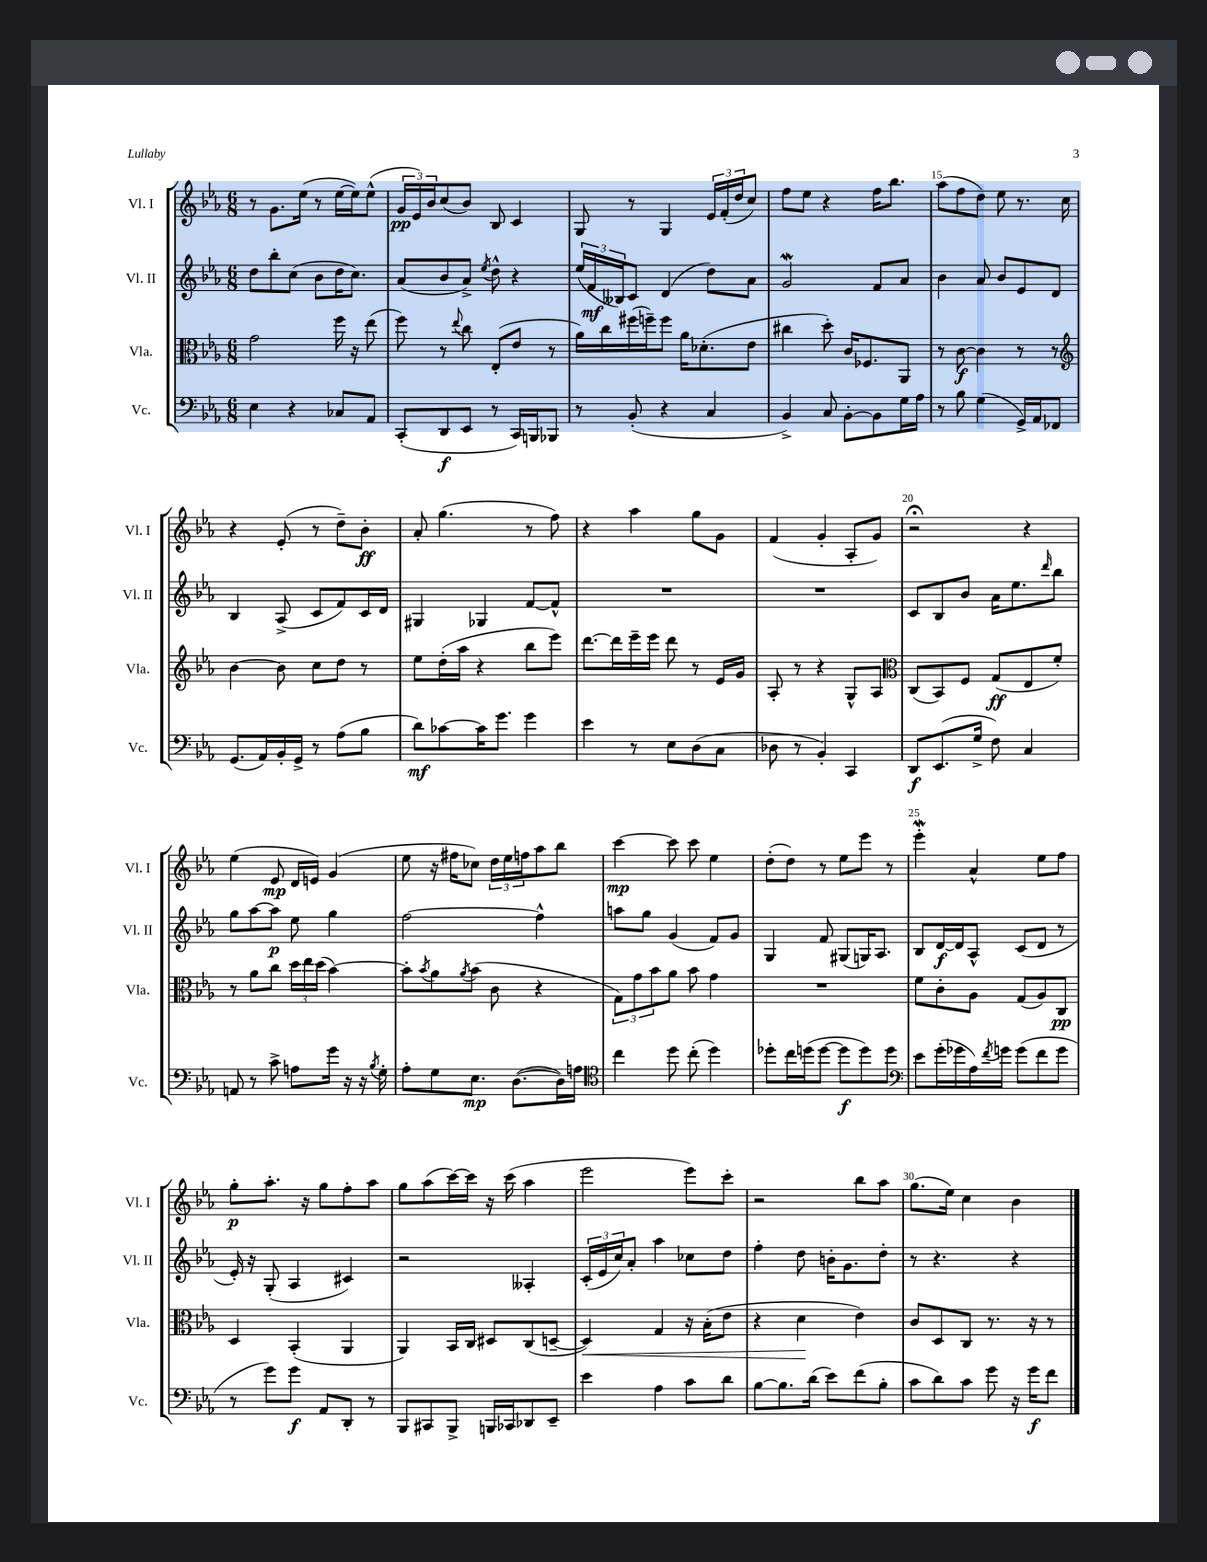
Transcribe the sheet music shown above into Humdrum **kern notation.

**kern	**kern	**kern	**kern
*staff4	*staff3	*staff2	*staff1
*clefF4	*clefC3	*clefG2	*clefG2
*k[b-e-a-]	*k[b-e-a-]	*k[b-e-a-]	*k[b-e-a-]
*M6/8	*M6/8	*M6/8	*M6/8
4E-	2g	8dd	8r
.	.	8bb-'	8.g
4r	.	(8cc	.
.	.	.	(16ee-
.	.	8b-	8r
8C-	16ff	16dd	[16ee-
.	16r	8.cc)	16ee-])
8AA-	(8ee-	.	(8ee-^^
=	=	=	=
(8CC'	8ff)	(8a-	24g
.	.	.	24e-)
.	.	.	24b-
8DD	8r	8b-	(8cc
.	8qqee-	.	.
8EE-	8cc	8a-^)	8b-)
.	.	8qee-	.
8r	(8E-'	8dd^^	8B-
16CC)	8e-	4r	4c
16BBB	.	.	.
8BBB-	8r	.	.
=	=	=	=
8r	16a-)	(24ee-	8G
.	.	24f	.
.	16cc	.	.
.	.	24B--)	.
(8BB-'	(16ff#	8c	8r
.	16ff~)	.	.
4r	8ff	(4d	4G
.	16a-	.	.
.	(8.d-'	.	.
4C	.	8dd)	24e-
.	.	.	(24f'
.	.	.	24dd
.	8e-	8a-	8cc)
=	=	=	=
4BB-^)	4cc#	2g	8ff
.	.	.	8ee-
8C	8dd')	.	4r
[8BB-'	16c	.	.
.	8.F-	.	.
8BB-]	.	8f	16ff
.	.	.	8.bb-
16G	8AA-	8a-	.
16A-	.	.	.
=	=	=	=
8r	8r	4b-	(8aa-
8B-	[8c	.	8ff
(4G	4c]	8a-	8dd)
.	.	8b-	8ee-
16GG^)	8r	8e-	8.r
16AA-	.	.	.
8FF-	8r	8d	.
.	.	.	16cc
=	=	=	=
*	*clefG2	*	*
(8.GG	[4b-	4B-	4r
16AA-)	.	.	.
16BB-'	8b-]	(8A-^	(8e-'
16GG^	.	.	.
8r	8cc	8c	8r
(8A-	8dd	8f)	8dd~)
8B-	8r	16c	8b-'
.	.	16d	.
=	=	=	=
8d)	8ee-	4G#	8a-'
[8c-	(16dd'	.	(4.gg
.	16aa-	.	.
16c-]	4r	4G-	.
8.g	.	.	.
4g	8bb-	[8f	8r
.	8eee-)	8f^^]	8ff)
=	=	=	=
4e-	[8.ddd	2.r	4r
.	16ddd]	.	.
8r	16eee-~	.	4aa-
.	16eee-	.	.
8E-	8ddd	.	.
(8D	8r	.	8gg
8C	16e-	.	8g
.	16g	.	.
=	=	=	=
8D-	8A-'	2.r	(4f
8r	8r	.	.
4BB-')	4r	.	4g'
4CC	8G^^	.	8A-'
.	8A-	.	8g)
=	=	=	=
*	*clefC3	*	*
8DD	(8C	8c	2r;
(8.EE-	8BB-)	8B-	.
.	8F	8b-	.
16G^	.	.	.
8F)	(8G	16a-	.
.	.	8.ee-	.
4C	8E-	.	4r
.	.	16qqddd	.
.	8f')	8bb-	.
=	=	=	=
8AA	8r	8gg	(4ee-
8r	8a-	[8aa-	.
8c^	8cc	8aa-]	8e-
8A	24dd	8ee-	16d
.	24ee-	.	.
.	.	.	16e)
.	(24dd	.	.
16g	[4b-)	4gg	(4g
16r	.	.	.
16r	.	.	.
8qB-	.	.	.
16G'	.	.	.
=	=	=	=
8A-'	8b-']	[2ff	8ee-
.	8qb-	.	.
8G	8a-	.	16r
.	.	.	16ff#
.	8qa-	.	.
8.E-	(8b-	.	8cc-)
.	8c	.	24dd
.	.	.	24ee-
([8.D	.	.	.
.	.	.	24ff
.	4r	4ff^^]	8aa-
16D])	.	.	8bb-
16A	.	.	.
=	=	=	=
*clefC4	*	*	*
4cc	12G)	8aa	[4ccc
.	12g	.	.
.	.	8gg	.
.	12b-	.	.
8dd	8a-	(4g	8ccc]
(8cc'	8b-	.	8ccc
4dd)	4g	8f)	4ee-
.	.	8g	.
=	=	=	=
8dd-'	2.r	4G	(8dd'
16cc	.	.	8dd)
(16dd	.	.	.
[8dd	.	8f	8r
8dd]	.	(8G#	8ee-
8dd)	.	16G)	8eee-
.	.	8.A-	.
8dd	.	.	8r
=	=	=	=
*clefF4	*	*	*
8e-	8f	8B-	4eee-'
(16g'	8c'	[16d	.
16g-	.	16d]	.
16A-)	8A-	8A-^^	4a-^^
8qf	.	.	.
16g	.	.	.
(8g	(8G	(8c	.
8f	8A-)	8d	8ee-
8g	8C	8r	8ff
=	=	=	=
8r	4D	16e-')	8gg'
.	.	16r	.
8g)	.	(8G'	8.aa-'
8g	(4BB-'	4A-	.
.	.	.	16r
8AA-	.	.	8gg
8DD'	4AA-	4c#)	8ff'
8r	.	.	8aa-
=	=	=	=
8BBB-	4AA-)	2r	8gg
8CC#	.	.	(8aa-
8BBB-^	16BB-	.	[16ccc)
.	16C	.	16ccc]
16BBB	8D#	.	16r
16CC-	.	.	(16ccc
8DD-	(8C	4A--'	4aa-
8EE-~	[8D~	.	.
=	=	=	=
4e-	4D])	(24c'	2eee-
.	.	24e-	.
.	.	24cc)	.
.	.	8a-'	.
4A-	4G	4aa-	.
8c	16r	8cc-	8eee-)
.	(16B-'	.	.
8d	8e-	8dd	8ccc'
=	=	=	=
[8B-	4r	4ff'	2r
8.B-]	.	.	.
.	4d	8dd	.
(16d	.	.	.
8e-)	.	16b'	.
.	.	8.g	.
(8f	4e-)	.	8bb-
8B-'	.	8dd'	8aa-
=	=	=	=
8c	8c	8r	(8.gg
8d)	8D	4.r	.
.	.	.	16ee-)
8c	8C	.	4cc
8g	8.r	.	.
16r	.	4r	4b-
16g	16r	.	.
8f	8r	.	.
==	==	==	==
*-	*-	*-	*-
